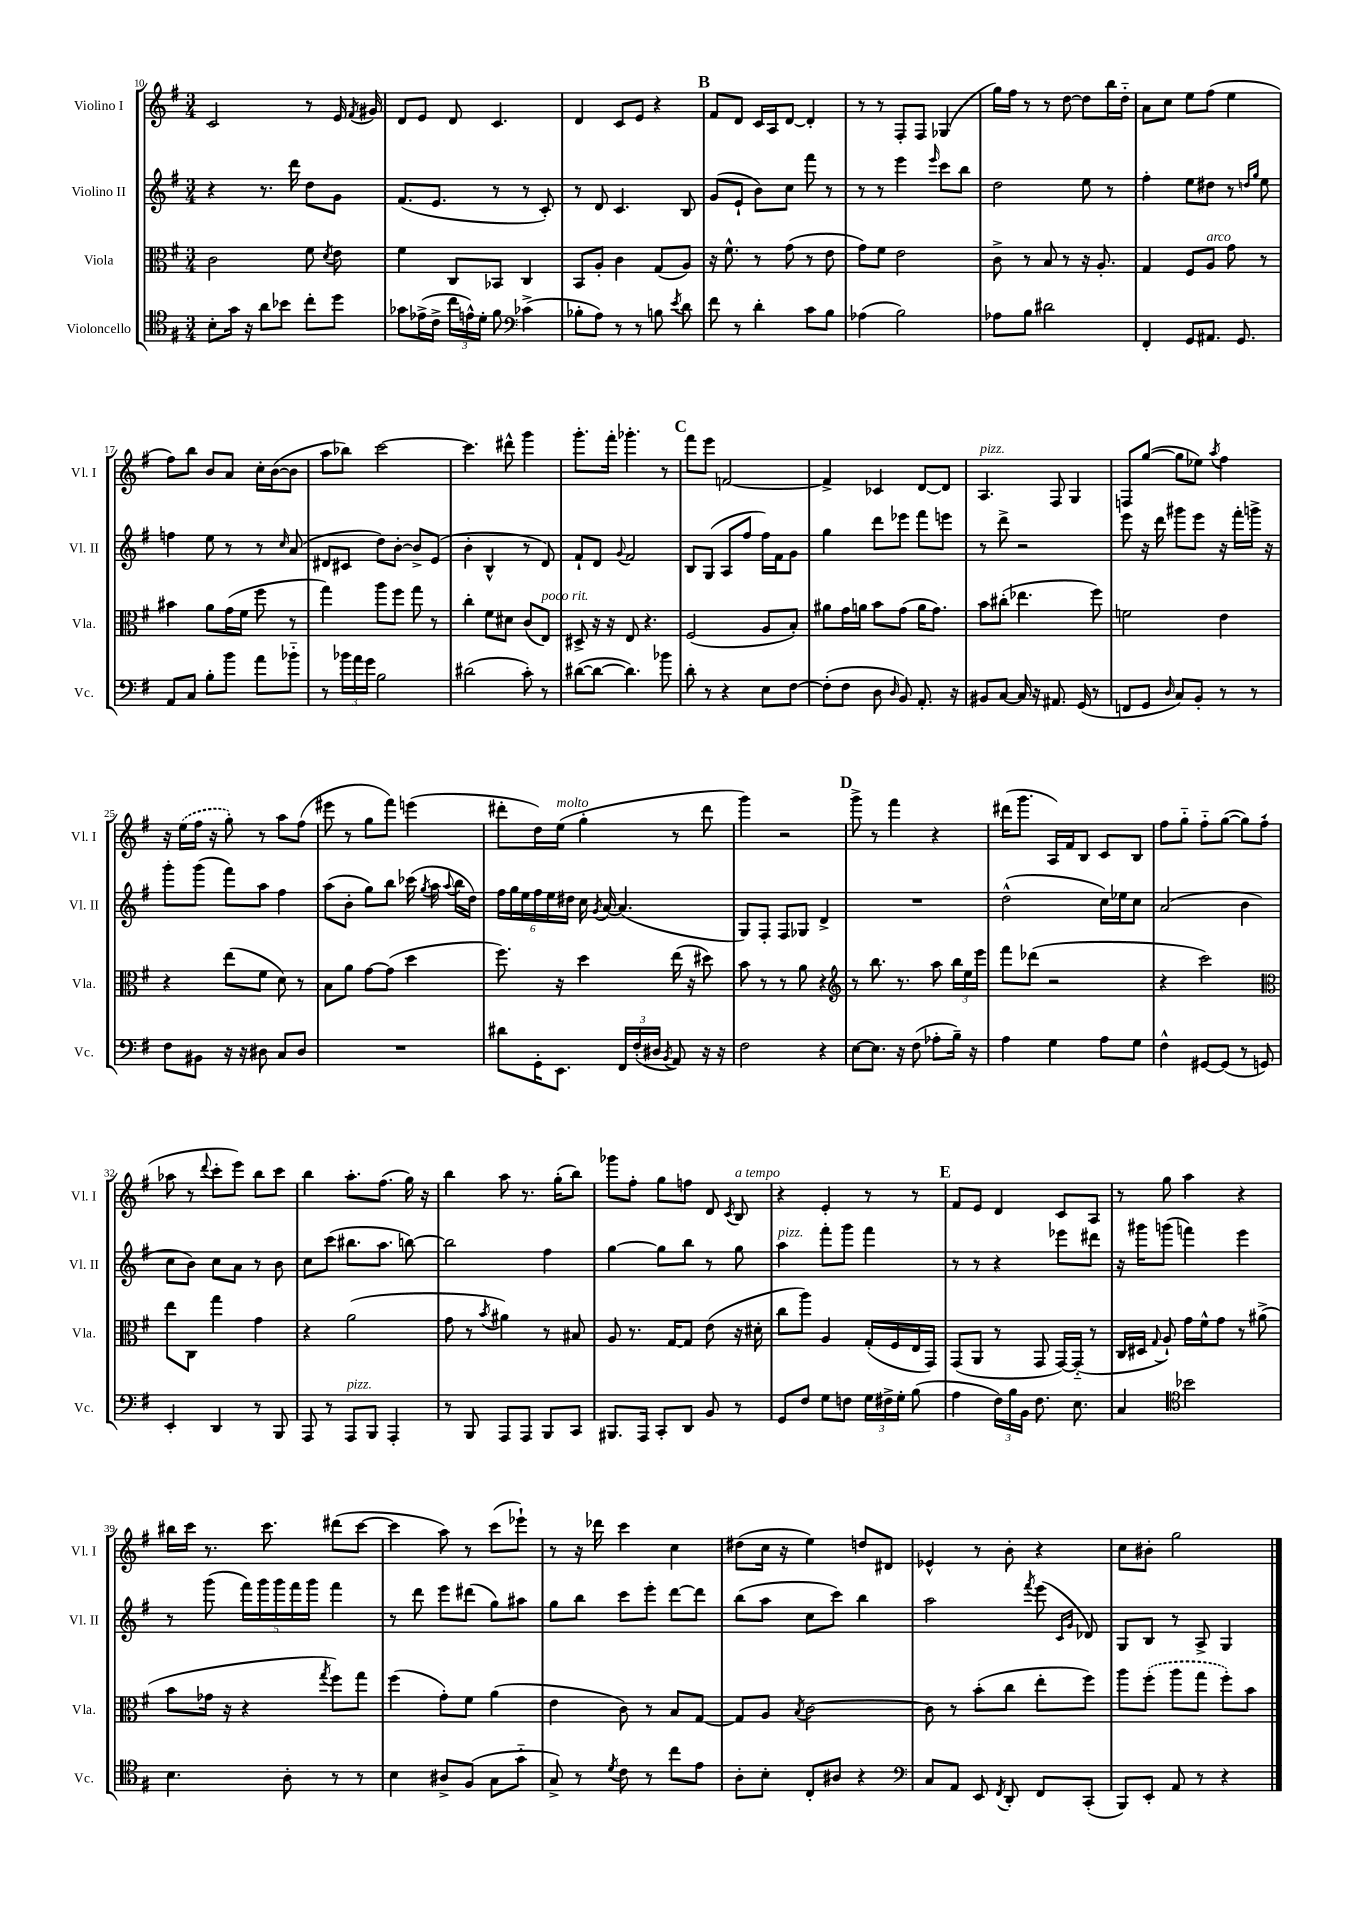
<<
\new StaffGroup <<
\new Staff = "s0" \with { instrumentName = "Violino I" shortInstrumentName = "Vl. I" } {
    \clef treble \key g \major \numericTimeSignature \time 3/4
    \autoBeamOff c'2 r8 e'16 \acciaccatura { fis'8 } gis'16 |
    d'8[ e'8] d'8 c'4. |
    d'4 c'8[ e'8] r4 |
    \mark \markup { \bold "B" } fis'8[ d'8] c'16[ a16 d'8]~ d'4-. |
    r8 r8 fis8[-. fis8] ges4( |
    g''16[) fis''16] r8 r8 d''8~ d''8[ b''16 d''16]-_ |
    a'8[ c''8] e''8[ fis''8]( e''4 |
    fis''8[) b''8] b'8[ a'8] c''16[-. b'16~( b'8] |
    a''8[ bes''8]) c'''2~ |
    c'''4. dis'''8-^ g'''4 |
    g'''8.[-. fis'''16]-. ges'''4.-. r8 |
    \mark \markup { \bold "C" } fis'''8[ e'''8] f'2~ |
    f'4-> ces'4 d'8[~ d'8] |
    a4.^\markup { \italic "pizz." } fis8 g4 |
    f8[ g''8]~( g''8[ ees''8]) \acciaccatura { a''8 } fis''4 |
    r16 \once \slurDashed e''16[( fis''16] r16 g''8-.) r8 a''8[ fis''8]( |
    eis'''8 r8 g''8[ fis'''8]) e'''4( |
    dis'''8[-. d''16) e''16]^\markup { \italic "molto" }( g''4-. r8 dis'''8 |
    g'''4) r2 |
    \mark \markup { \bold "D" } g'''8-> r8 fis'''4 r4 |
    dis'''16[( g'''8.] a16[) fis'16 b8] c'8[ b8] |
    fis''8[ g''8]-_ fis''8[-_ g''8]~( g''8[) fis''8]-.( |
    aes''8 r8 \appoggiatura { d'''8 } c'''8[-. e'''8]) b''8[ c'''8] |
    b''4 a''8.[-. fis''8.]( g''16) r16 |
    b''4 a''8 r8. g''16[-.( b''8]) |
    ges'''8[ fis''8]-. g''8[ f''8] d'8 \acciaccatura { c'8 } b8^\markup { \italic "a tempo" } |
    r4 e'4-. r8 r8 |
    \mark \markup { \bold "E" } fis'8[ e'8] d'4 c'8[ a8] |
    r8 g''8 a''4 r4 |
    bis''16[ c'''16] r8. c'''8. dis'''8[( c'''8]~ |
    c'''4 a''8) r8 c'''8[( ees'''8]-!) |
    r8 r16 des'''16 c'''4 c''4 |
    dis''8[( c''16] r16 e''4) d''8[ dis'8] |
    ees'4-^ r8 b'8-. r4 |
    c''8[ bis'8]-. g''2 \bar "|." |
}
\new Staff = "s1" \with { instrumentName = "Violino II" shortInstrumentName = "Vl. II" } {
    \clef treble \key g \major \numericTimeSignature \time 3/4
    \autoBeamOff r4 r8. d'''16 d''8[ g'8] |
    fis'8.[( e'8.] r8 r8 c'8-.) |
    r8 d'8 c'4. b8 |
    \mark \markup { \bold "B" } g'8[( e'8]-! b'8[) c''8] fis'''8 r8 |
    r8 r8 e'''4 \grace { e'''16 } c'''8[ b''8] |
    d''2 e''8 r8 |
    fis''4-. e''8[ dis''8] r8 \grace { d''16[ g''16] } e''8 |
    f''4 e''8 r8 r8 \grace { c''16 } a'8( |
    dis'8[ cis'8] d''8[) b'8]~-. b'8[-> e'8]( |
    b'4-. b4-^ r8 d'8) |
    fis'8[-! d'8] \appoggiatura { g'8 } fis'2 |
    \mark \markup { \bold "C" } b8[ g8]( a8[ fis''8] fis''16[) fis'16 g'8] |
    g''4 d'''8[ ees'''8] fis'''8[ e'''8] |
    r8 d'''8-> r2 |
    e'''8 r16 d'''16 gis'''8[ e'''8] r16 fis'''16[-. g'''16]-> r16 |
    g'''8[-. g'''8]( fis'''8[) a''8] fis''4 |
    a''8[( b'8]-. g''8[) b''8] ces'''16( \acciaccatura { g''8 } a''16 \appoggiatura { a''8 } b''16[ d''16]) |
    \tuplet 6/4 { fis''16[ g''16 e''16 fis''16 e''16 dis''16] } c''16 \acciaccatura { g'8 } a'16~ a'4.( |
    g8[) fis8]-. fis8[ ges8] d'4-> |
    \mark \markup { \bold "D" } R2. |
    d''2-^( c''16[) ees''16 c''8] |
    a'2( b'4 |
    c''8[ b'8]) c''8[ a'8] r8 b'8 |
    c''8[ c'''8]( bis''8.[ a''8.] b''8~) |
    b''2 fis''4 |
    g''4~ g''8[ b''8] r8 g''8 |
    a''4^\markup { \italic "pizz." } fis'''8[-. g'''8] fis'''4 |
    \mark \markup { \bold "E" } r8 r8 r4 ees'''8[ dis'''8] |
    r16 gis'''16[ g'''8]( f'''4) e'''4 |
    r8 g'''8( \tuplet 5/4 { fis'''16[) g'''16 g'''16 fis'''16 g'''16] } fis'''4 |
    r8 d'''8 e'''8[ dis'''8]( g''8[) ais''8] |
    g''8[ b''8] c'''8[ e'''8]-. d'''8[~ d'''8] |
    b''8[( a''8] c''8[ c'''8]) b''4 |
    a''2 \acciaccatura { fis'''8 } e'''8( \grace { c'16[ g'16] } des'8) |
    g8[ b8] r8 a8-> g4 \bar "|." |
}
\new Staff = "s2" \with { instrumentName = "Viola" shortInstrumentName = "Vla." } {
    \clef alto \key g \major \numericTimeSignature \time 3/4
    \autoBeamOff c'2 fis'8 \acciaccatura { d'8 } e'8 |
    fis'4 c8[ bes,8] c4 |
    b,8[ a8]-. c'4 g8[( a8]) |
    \mark \markup { \bold "B" } r16 fis'8.-^ r8 g'8( r8 e'8 |
    g'8[) fis'8] e'2 |
    c'8-> r8 b8 r8 r16 a8.-. |
    g4 fis8[ a8]^\markup { \italic "arco" } g'8 r8 |
    bis'4 a'8[ g'16( fis'16] fis''8 r8 |
    g''4) a''8[ fis''8] g''8 r8 |
    c''4-. fis'8[ dis'8] c'8[( e8]^\markup { \italic "poco rit." }) |
    dis8-> r16 r16 e8 r4. |
    \mark \markup { \bold "C" } fis2( a8[ b8]-.) |
    ais'8[ g'16 a'16] b'8[ g'8]( a'16[ g'8.]) |
    b'8[ cis''8]-.( ees''4. fis''8) |
    f'2 e'4 |
    r4 e''8[( fis'8] d'8) r8 |
    b8[ a'8] g'8[~ g'8]( d''4 |
    fis''8.) r16 d''4 e''16( r16 dis''8) |
    b'8 r8 r8 a'8 r4 |
    \mark \markup { \bold "D" } \clef treble r8 b''8. r8. a''8 \tuplet 3/2 { b''16[ e''16 e'''16] } |
    fis'''8[ des'''8]( r2 |
    r4 c'''2) |
    \clef alto e''8[ c8] g''4 g'4 |
    r4 a'2( |
    g'8 r8 \acciaccatura { b'8 } ais'4) r8 bis8 |
    a8 r8. g16[~ g8] e'8( r16 dis'16-. |
    c''8[ a''8]) a4 g16[-.( fis16 e16 g,16]) |
    \mark \markup { \bold "E" } g,8[( a,8] r8 g,8 g,16[~) g,16]-_( r8 |
    c16[ dis16] \appoggiatura { g8 } a8-!) g'16[ fis'16-^ g'8] r8 ais'8->( |
    b'8[ ges'16] r16 r4 \acciaccatura { g''8 } fis''8[) g''8] |
    fis''4( g'8[-.) fis'8] a'4( |
    e'4 c'8) r8 b8[ g8]~ |
    g8[ a8] \acciaccatura { b8 } c'2~ |
    c'8 r8 b'8[-.( c''8] e''8[-. fis''8]) |
    a''8[ \once \slurDashed fis''8]-.( a''8[ g''8] fis''8[-.) b'8] \bar "|." |
}
\new Staff = "s3" \with { instrumentName = "Violoncello" shortInstrumentName = "Vc." } {
    \clef tenor \key g \major \numericTimeSignature \time 3/4
    \autoBeamOff b8[-. g'16] r16 a'8[ bes'8] c''8[-. d''8] |
    ges'8[ ees'16->( c'16]-> \tuplet 3/2 { c''16[ e'16-^) d'16]-. } fis'8 \clef bass ces'4->( |
    bes8[-. a8]) r8 r8 b8 \acciaccatura { e'8 } d'8 |
    \mark \markup { \bold "B" } fis'8 r8 d'4-. c'8[ b8] |
    aes4( b2) |
    aes8[ b8] dis'2 |
    fis,4-. g,8[ ais,8.] g,8. |
    a,8[ c8] b8[-. b'8] a'8[ bes'8]-_ |
    r8 \tuplet 3/2 { bes'16[ a'16 g'16] } b2 |
    dis'2( c'8-.) r8 |
    dis'8[~( dis'8]~ dis'4.) bes'8 |
    \mark \markup { \bold "C" } d'8-. r8 r4 e8[ fis8]~ |
    fis8[-.( fis8] d8 \grace { d16 } b,8) a,8.-. r16 |
    bis,8[ c8]~ c16 r16 ais,8. g,16( r8 |
    f,8[ g,8] \grace { d16 } c8[) b,8]-. r8 r8 |
    fis8[ bis,8] r16 r16 dis8 c8[ dis8] |
    R2. |
    dis'8[ g,16-. e,8.] \tuplet 3/2 { fis,16[ fis16-.( dis16] } \acciaccatura { b,8 } a,8) r16 r16 |
    fis2 r4 |
    \mark \markup { \bold "D" } e8[~ e8.] r16 fis8( aes8[-. b16]--) r16 |
    a4 g4 a8[ g8] |
    fis4-^ gis,8[~ gis,8]( r8 g,8) |
    e,4-. d,4 r8 b,,8 |
    a,,8 r8 a,,8[^\markup { \italic "pizz." } b,,8] a,,4-. |
    r8 b,,8 a,,8[ a,,8] b,,8[ c,8] |
    bis,,8.[ a,,16] c,8[-. d,8] b,8 r8 |
    g,8[ fis8] g8[ f8] \tuplet 3/2 { g16[ fis16-> g16]-. } b8( |
    \mark \markup { \bold "E" } a4 \tuplet 3/2 { fis16[) b16 b,16] } fis8. e8. |
    c4 \clef tenor bes'2 |
    b4. a8-. r8 r8 |
    b4 ais8[-> fis8]( g8[ g'8]-_ |
    g8->) r8 \acciaccatura { d'8 } c'8 r8 c''8[ e'8] |
    a8[-. b8]-. c8[-. ais8] r4 |
    \clef bass c8[ a,8] e,8 \acciaccatura { fis,8 } d,8-. fis,8[ c,8]-.( |
    b,,8[) e,8]-. a,8 r8 r4 \bar "|." |
}
>>
>>
\layout { \context { \Score currentBarNumber = #10 } }
